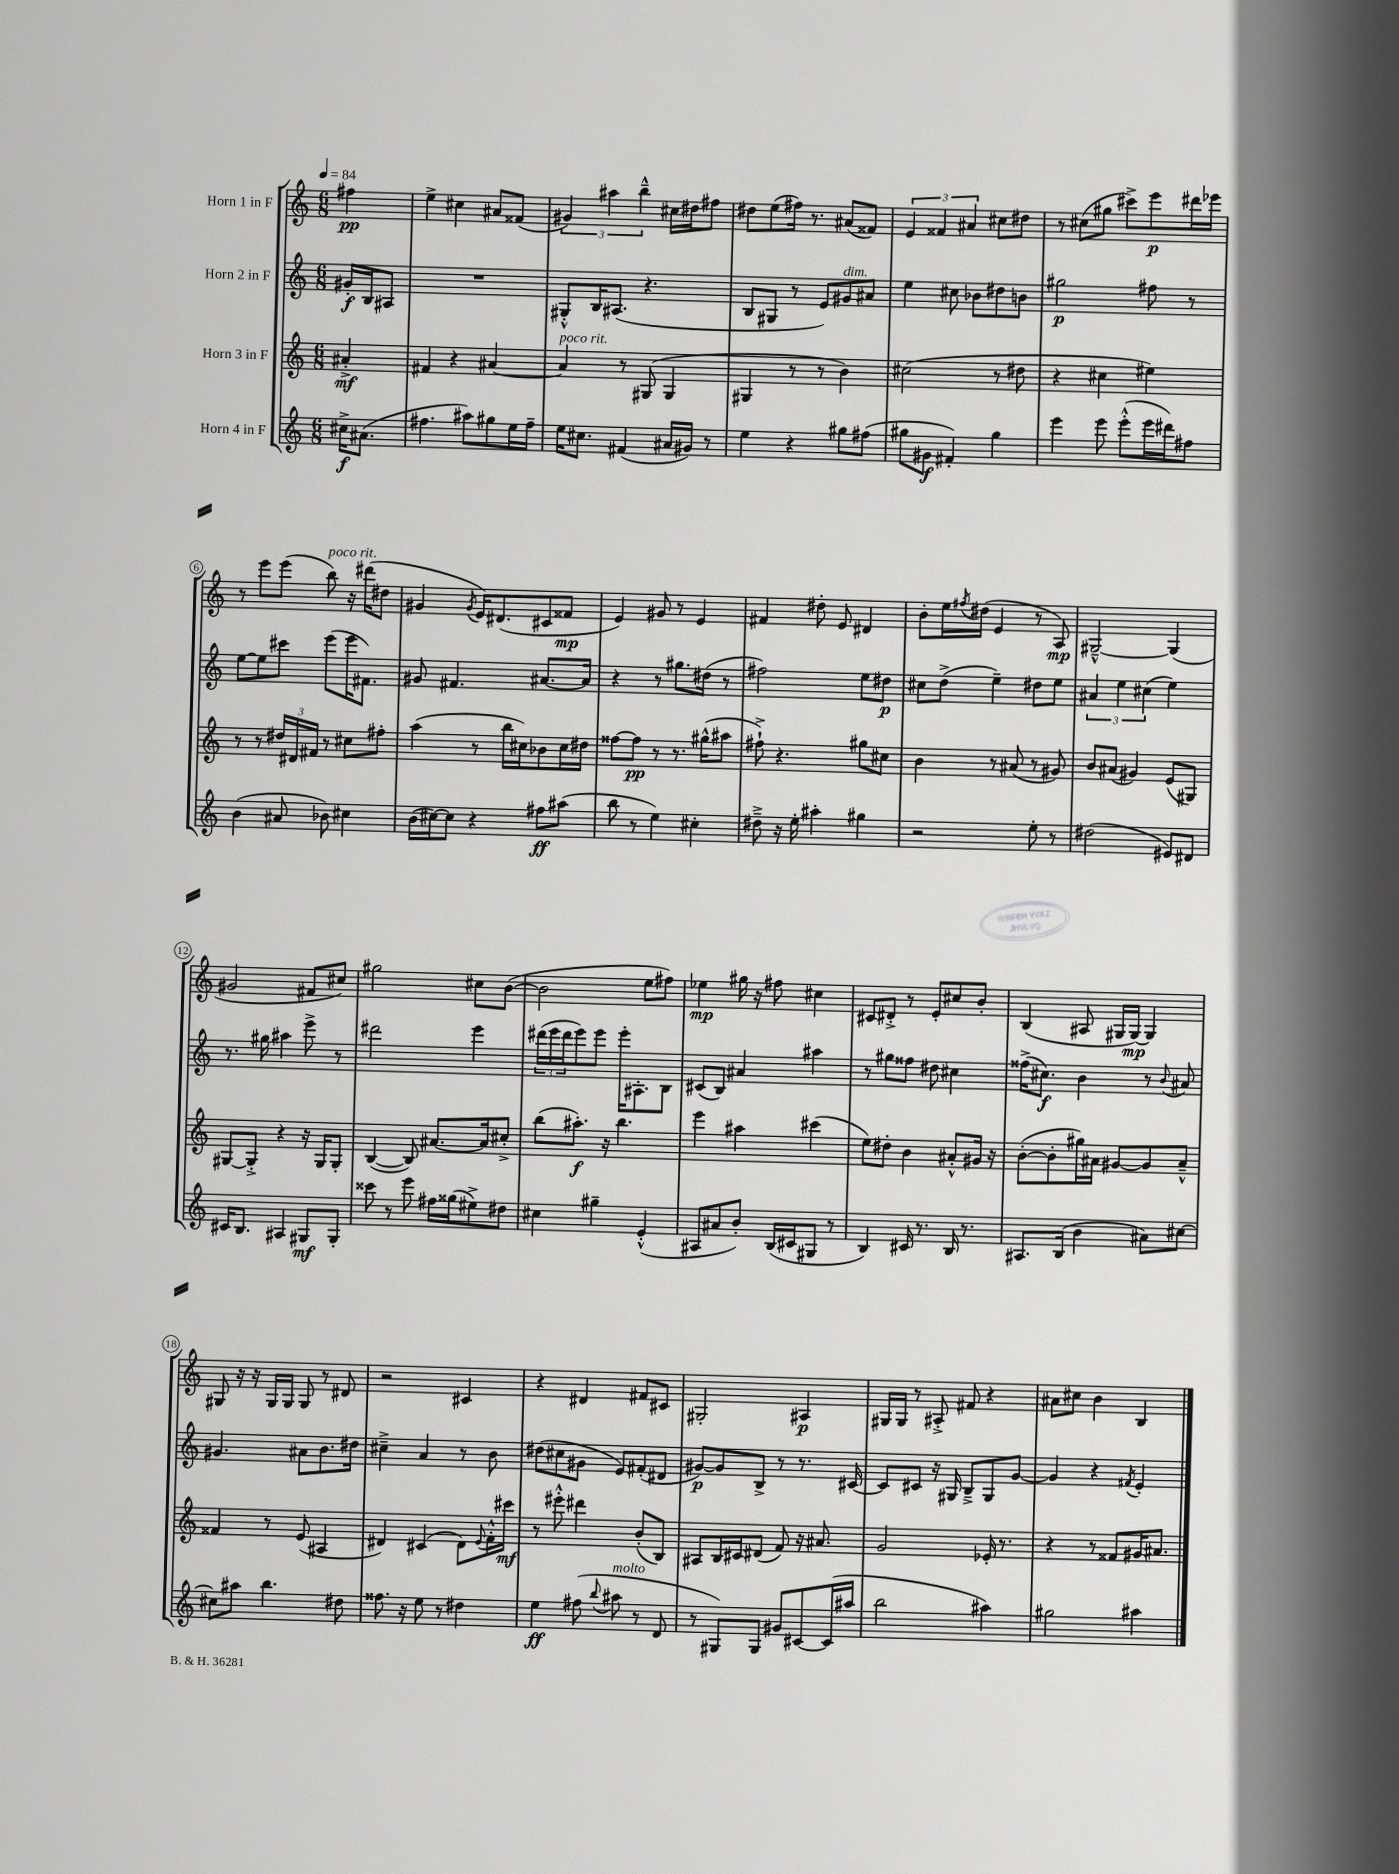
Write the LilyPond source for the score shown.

<<
\new StaffGroup <<
\new Staff = "s0" \with { instrumentName = "Horn 1 in F" } {
    \clef treble \key c \major \numericTimeSignature \time 6/8 \partial 4 \tempo 4 = 84
    fis''4\pp |
    e''4-> cis''4 ais'8 fisis'8( |
    \tuplet 3/2 { gis'4) ais''4 b''4---^ } cis''16 dis''16 fis''8 |
    dis''8 e''8( fis''16) r8. ais'8( fisis'8) |
    \tuplet 3/2 { e'4 fisis'4 ais'4 } cis''8 dis''8 |
    r8 cis''8( gis''8 cis'''8->) e'''8\p dis'''16 ees'''16 |
    r8 e'''8 e'''8( b''8^\markup { \italic "poco rit." }) r16 dis'''16( dis''8 |
    gis'4 \acciaccatura { gis'8 } e'16) dis'8.( cis'8 fisis'8\mp |
    e'4) gis'8 r8 e'4 |
    fis'4 dis''8-. e'8 dis'4 |
    b'8-. e''16 \acciaccatura { fis''8 } dis''16( e'4 r8 a8\mp) |
    gis2~---^ gis4( |
    gis'2 fis'8 cis''8) |
    gis''2 cis''8 b'8~( |
    b'2 e''8 fis''8) |
    ees''4\mp gis''16 r16 fis''8 cis''4 |
    cis'8 dis'8-.-> r8 e'8-. cis''8 b'8-. |
    b4( ais8 gis16 gis16~\mp) gis4 |
    gis8 r16 r16 gis16 gis16 gis8 r8 dis'8 |
    r2 cis'4 |
    r4 dis'4 fis'8 cis'8 |
    gis2-. ais4\p |
    gis16 gis16 r8 ais8-.-> fis'8 r4 |
    ais'8 cis''8 b'4 b4 \bar "|." |
}
\new Staff = "s1" \with { instrumentName = "Horn 2 in F" } {
    \clef treble \key c \major \numericTimeSignature \time 6/8 \partial 4
    gis'16-.\f b16 ais8 |
    R2. |
    gis8-.-^ b16 ais8.( r4. |
    b8 gis8 r8 e'8) gis'8^\markup { \italic "dim." } ais'8 |
    e''4 cis''8 bes'8 dis''8 b'8 |
    gis''2\p fis''8 r8 |
    e''8~ e''8 cis'''8 e'''8( e'''16 fis'8.) |
    gis'8 fis'4. ais'8.~ ais'16 |
    r4 r8 gis''8. dis''16( r8 |
    fis''2) e''8 dis''8\p |
    cis''8 d''8->( e''4--) dis''8 e''8 |
    \tuplet 3/2 { ais'4 e''4 cis''4( } e''4) |
    r8. gis''16 ais''4 e'''8-> r8 |
    dis'''2 e'''4 |
    \tuplet 3/2 { dis'''16( e'''16 dis'''16 } e'''8) e'''8 e'''16-. ais8.-. b8 |
    cis'8( b8) ais'4 ais''4 |
    r8 gis''8 fisis''8 dis''8 cis''4 |
    fisis''16->( cis''8.\f) b'4 r8 \appoggiatura { b'8 } ais'8 |
    gis'4. ais'8 b'8. dis''16 |
    cis''4---> a'4 r8 b'8 |
    dis''8( cis''8 gis'8 e'8) fis'8-.( dis'8 |
    gis'8~\p) gis'8 b8-> r8 r8. cis'16~ |
    cis'8 cis'8 r16 gis16 b8---> gis8 g'8~ |
    g'4 r4 \acciaccatura { fis'8 } e'4-. \bar "|." |
}
\new Staff = "s2" \with { instrumentName = "Horn 3 in F" } {
    \clef treble \key c \major \numericTimeSignature \time 6/8 \partial 4
    ais'4-.->\mf |
    fis'4 r4 ais'4~ |
    ais'4^\markup { \italic "poco rit." } r8 gis8( gis4 |
    gis4 r8 r8 b'4) |
    cis''2( r8 dis''8 |
    r4 cis''4 eis''4) |
    r8 r8 \tuplet 3/2 { dis''16 dis'16 fis'16 } r8 cis''8 fis''8-. |
    a''4( r8 b''16 cis''16) bes'8 cis''16 dis''16 |
    fisis''8~ fisis''8\pp r8 r8. gis''16-^( ais''8 |
    fis''8-!->) r4. gis''8 cis''8 |
    b'4 r8 ais'8( r8 gis'8) |
    b'8 ais'8( gis'4) e'8( gis8) |
    gis8~ gis8-.-> r4 r16 gis16 gis8-. |
    b4~( b8) ais'8.~ ais'16 cis''8-.-> |
    b''8( ais''8.-.\f) r16 b''4. |
    e'''4 ais''4 cis'''4( |
    e''8) dis''8-. b'4 ais'8-.-^ gis'16 r16 |
    b'8~-.( b'8-. gis''16) ais'16 gis'8~ gis'8 ais'8---^ |
    fisis'4 r8 e'8( ais4 |
    dis'4) cis'4( dis'8) \appoggiatura { e'8 } f'16-.-^ cis'''16\mf |
    r8 eis'''8-.-^ dis'''4 b'8-.( b8) |
    ais8 b16 cis'16 dis'8( f'8) r16 ais'8. |
    g'2 ees'16-. r8. |
    r4 r8 fisis'8 gis'16 ais'8. \bar "|." |
}
\new Staff = "s3" \with { instrumentName = "Horn 4 in F" } {
    \clef treble \key c \major \numericTimeSignature \time 6/8 \partial 4
    cis''16->\f ais'8.( |
    fis''4. ais''8) gis''8 e''16 fis''16-- |
    e''16 cis''8. fis'4( ais'16 gis'16) r8 |
    e''4 r4 gis''8 fis''8( |
    gis''8 gis'8\f fis'4-.) gis''4 |
    e'''4 e'''8 e'''8-.-^( e'''16 dis'''16) fis''8 |
    b'4( ais'8 bes'8) cis''4 |
    b'16( cis''16~) cis''8 r4 fis''8\ff ais''8( |
    b''8 r8 e''4) cis''4-. |
    dis''8---> r16 e''16-. ais''4-. gis''4 |
    r2 e''8-. r8 |
    dis''2( eis'8) dis'8 |
    cis'16 b8. ais4 gis8\mf gis8-. |
    cisis'''8 r8 e'''8 fis''16 gisis''16( eis''8->) dis''8 |
    cis''4 gis''4-- e'4-.-^( |
    ais8 ais'8 b'8-.) b16( cis'16 gis8 r8 |
    b4) cis'16 r8. b16 r8. |
    ais8. b16( b'4 ais'8) cis''8~ |
    cis''8 ais''8 b''4. dis''8 |
    fisis''8. r16 e''8 r8 dis''4 |
    e''4\ff fis''8( \appoggiatura { b''8 } ais''8^\markup { \italic "molto" } r8 d'8 |
    r8 gis8) gis8 gis'8 cis'8~ cis'16( ais''16 |
    b''2 ais''4) |
    gis''2 ais''4 \bar "|." |
}
>>
>>
\layout { \context { \Score \override BarNumber.stencil = #(make-stencil-circler 0.1 0.3 ly:text-interface::print) } }
